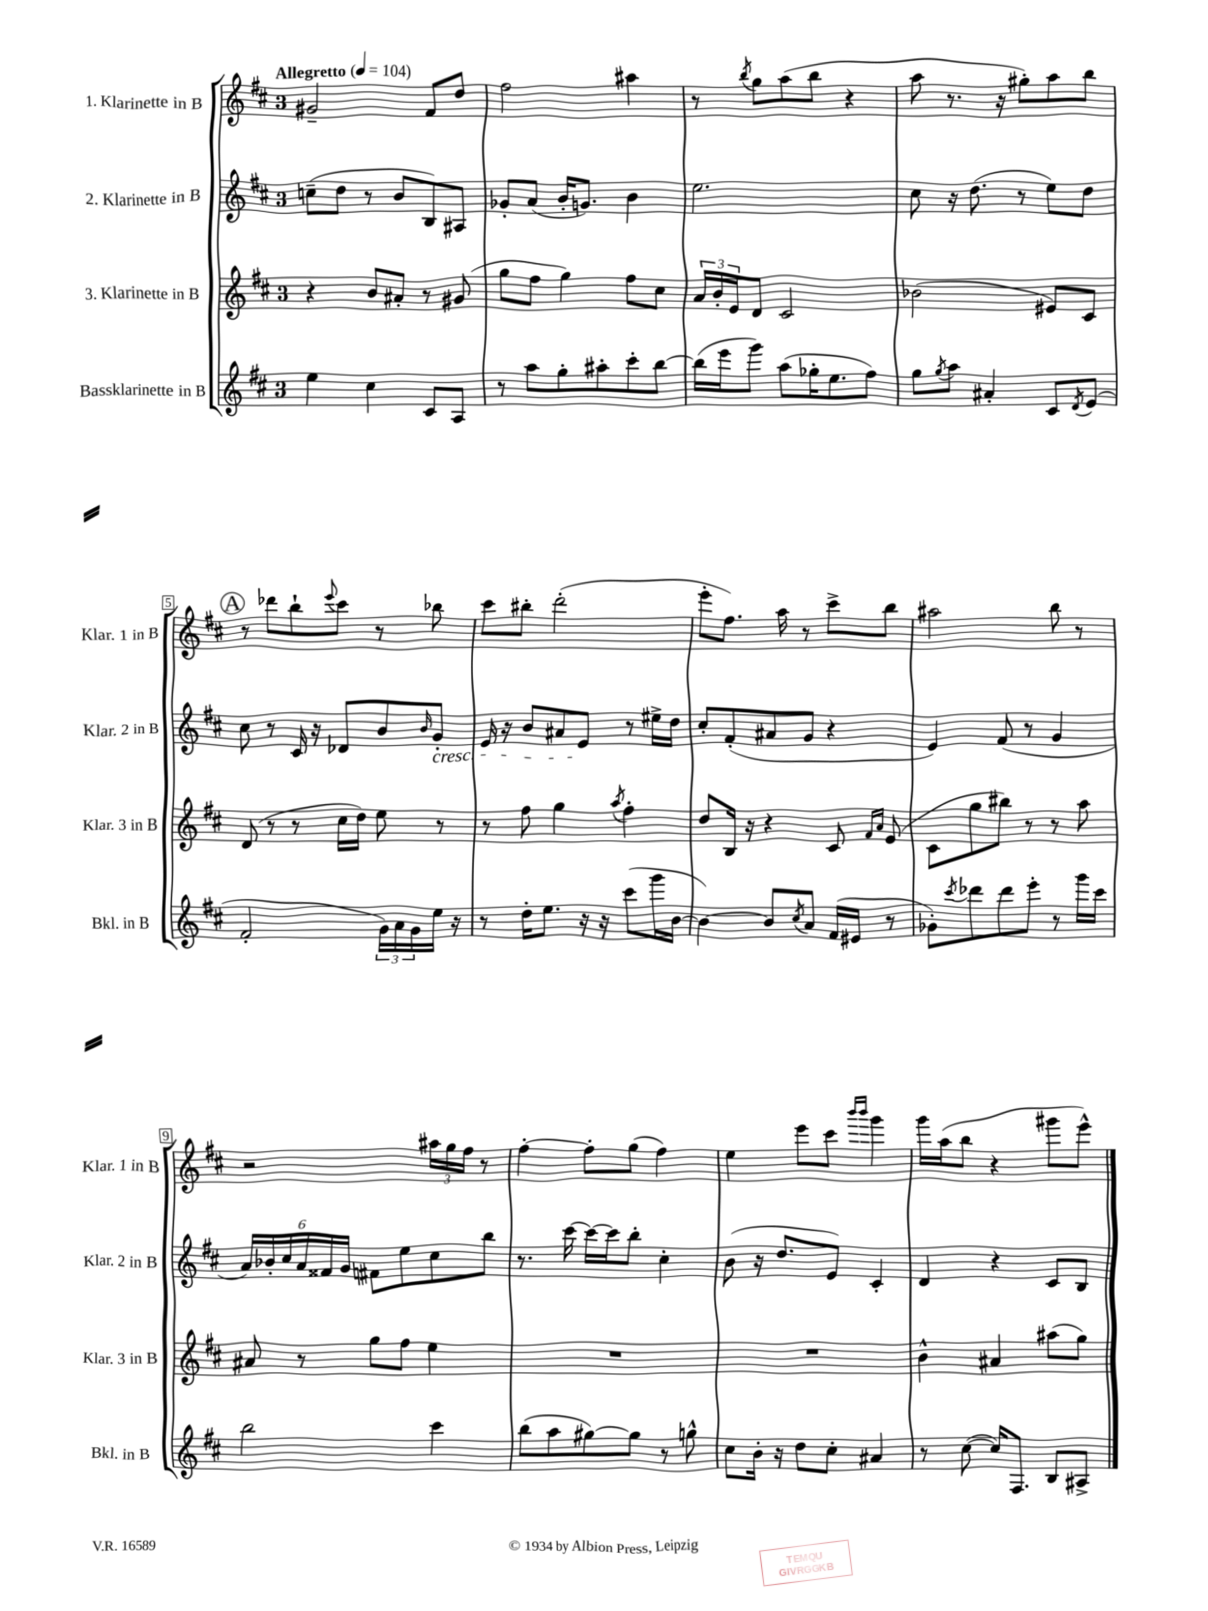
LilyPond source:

<<
\new StaffGroup <<
\new Staff = "s0" \with { instrumentName = "1. Klarinette in B" shortInstrumentName = "Klar. 1 in B" } {
    \clef treble \key d \major \once \override Staff.TimeSignature.style = #'single-digit \time 3/4 \tempo "Allegretto" 4 = 104
    gis'2-- fis'8 d''8 |
    fis''2 ais''4 |
    r8 \acciaccatura { b''8 } g''8 a''8( b''8 r4 |
    a''8 r8. r16 gis''8-.) a''8 b''8 |
    \mark \markup { \circle "A" } r8 des'''8 b''8-! \appoggiatura { e'''8 } cis'''8 r8 bes''8 |
    cis'''8 bis''8-. d'''2-.( |
    e'''8-. fis''8.) a''16 r8 cis'''8-> b''8 |
    ais''2 b''8 r8 |
    r2 \tuplet 3/2 { ais''16 g''16 fis''16 } r8 |
    fis''4~-. fis''8-. g''8( fis''4) |
    e''4 e'''8 cis'''8 \grace { b'''16 b'''16 } g'''4 |
    g'''16 a''16( b''8 r4 gis'''8 e'''8-^) \bar "|." |
}
\new Staff = "s1" \with { instrumentName = "2. Klarinette in B" shortInstrumentName = "Klar. 2 in B" } {
    \clef treble \key d \major \once \override Staff.TimeSignature.style = #'single-digit \time 3/4
    c''8--( d''8 r8 b'8 b8) ais8 |
    ges'8-. a'8( b'16-. g'8.) b'4 |
    e''2. |
    cis''8 r16 d''8.( r8 e''8) d''8 |
    \mark \markup { \circle "A" } cis''8 r8 cis'16 r16 des'8 b'8 \grace { b'16 } g'8-.\cresc |
    e'16 r16 b'8 ais'8 e'8\! r8 eis''16-> d''16 |
    cis''8-. fis'8-.( ais'8 g'8 r4 |
    e'4) fis'8( r8 g'4 |
    \tuplet 6/4 { a'16) bes'16-. cis''16 a'16 fisis'16 g'16 } fis'8 e''8 cis''8 b''8 |
    r8. cis'''16~ cis'''16~ cis'''16 b''8-. cis''4-. |
    b'8( r16 d''8. e'8) cis'4-. |
    d'4 r4 cis'8 b8 \bar "|." |
}
\new Staff = "s2" \with { instrumentName = "3. Klarinette in B" shortInstrumentName = "Klar. 3 in B" } {
    \clef treble \key d \major \once \override Staff.TimeSignature.style = #'single-digit \time 3/4
    r4 b'8 ais'8-. r8 gis'8( |
    g''8 fis''8 g''4) fis''8 cis''8 |
    \tuplet 3/2 { a'16 b'16-. e'16 } d'8 cis'2 |
    bes'2( eis'8) cis'8 |
    \mark \markup { \circle "A" } d'8( r8 r8 cis''16 d''16) e''8 r8 |
    r8 fis''8 g''4 \acciaccatura { a''8 } fis''4-. |
    d''8 b16 r16 r4 cis'8 \grace { fis'16 a'16 } e'8( |
    cis'8 g''8 bis''8) r8 r8 a''8 |
    ais'8 r8 g''8 fis''8 e''4 |
    R2. |
    R2. |
    b'4-^ ais'4 ais''8( g''8) \bar "|." |
}
\new Staff = "s3" \with { instrumentName = "Bassklarinette in B" shortInstrumentName = "Bkl. in B" } {
    \clef treble \key d \major \once \override Staff.TimeSignature.style = #'single-digit \time 3/4
    e''4 cis''4 cis'8 a8 |
    r8 a''8 g''8-. ais''8-. cis'''8-. b''8~ |
    b''16( e'''16 g'''8) a''8( ges''16-. e''8. fis''8) |
    g''8 \acciaccatura { g''8 } a''8 ais'4-. cis'8 \acciaccatura { d'8 } e'8( |
    \mark \markup { \circle "A" } fis'2-. \tuplet 3/2 { g'16) a'16 g'16 } e''16 r16 |
    r8 d''16-. e''8. r16 r16 cis'''8( g'''16 b'16~ |
    b'4~) b'8 \acciaccatura { cis''8 } a'8 fis'16( eis'16 r8 |
    ges'8-.) \acciaccatura { cis'''8 } des'''8 des'''8 e'''8-. r8 g'''16 cis'''16 |
    b''2 cis'''4 |
    b''8( a''8 gis''8~) gis''8 r8 g''8-^ |
    cis''8 b'16-. r16 d''8 cis''8-. ais'4 |
    r8 cis''8~( cis''16) fis8. b8 ais8-> \bar "|." |
}
>>
>>
\layout { \context { \Score \override BarNumber.stencil = #(make-stencil-boxer 0.1 0.3 ly:text-interface::print) } }
